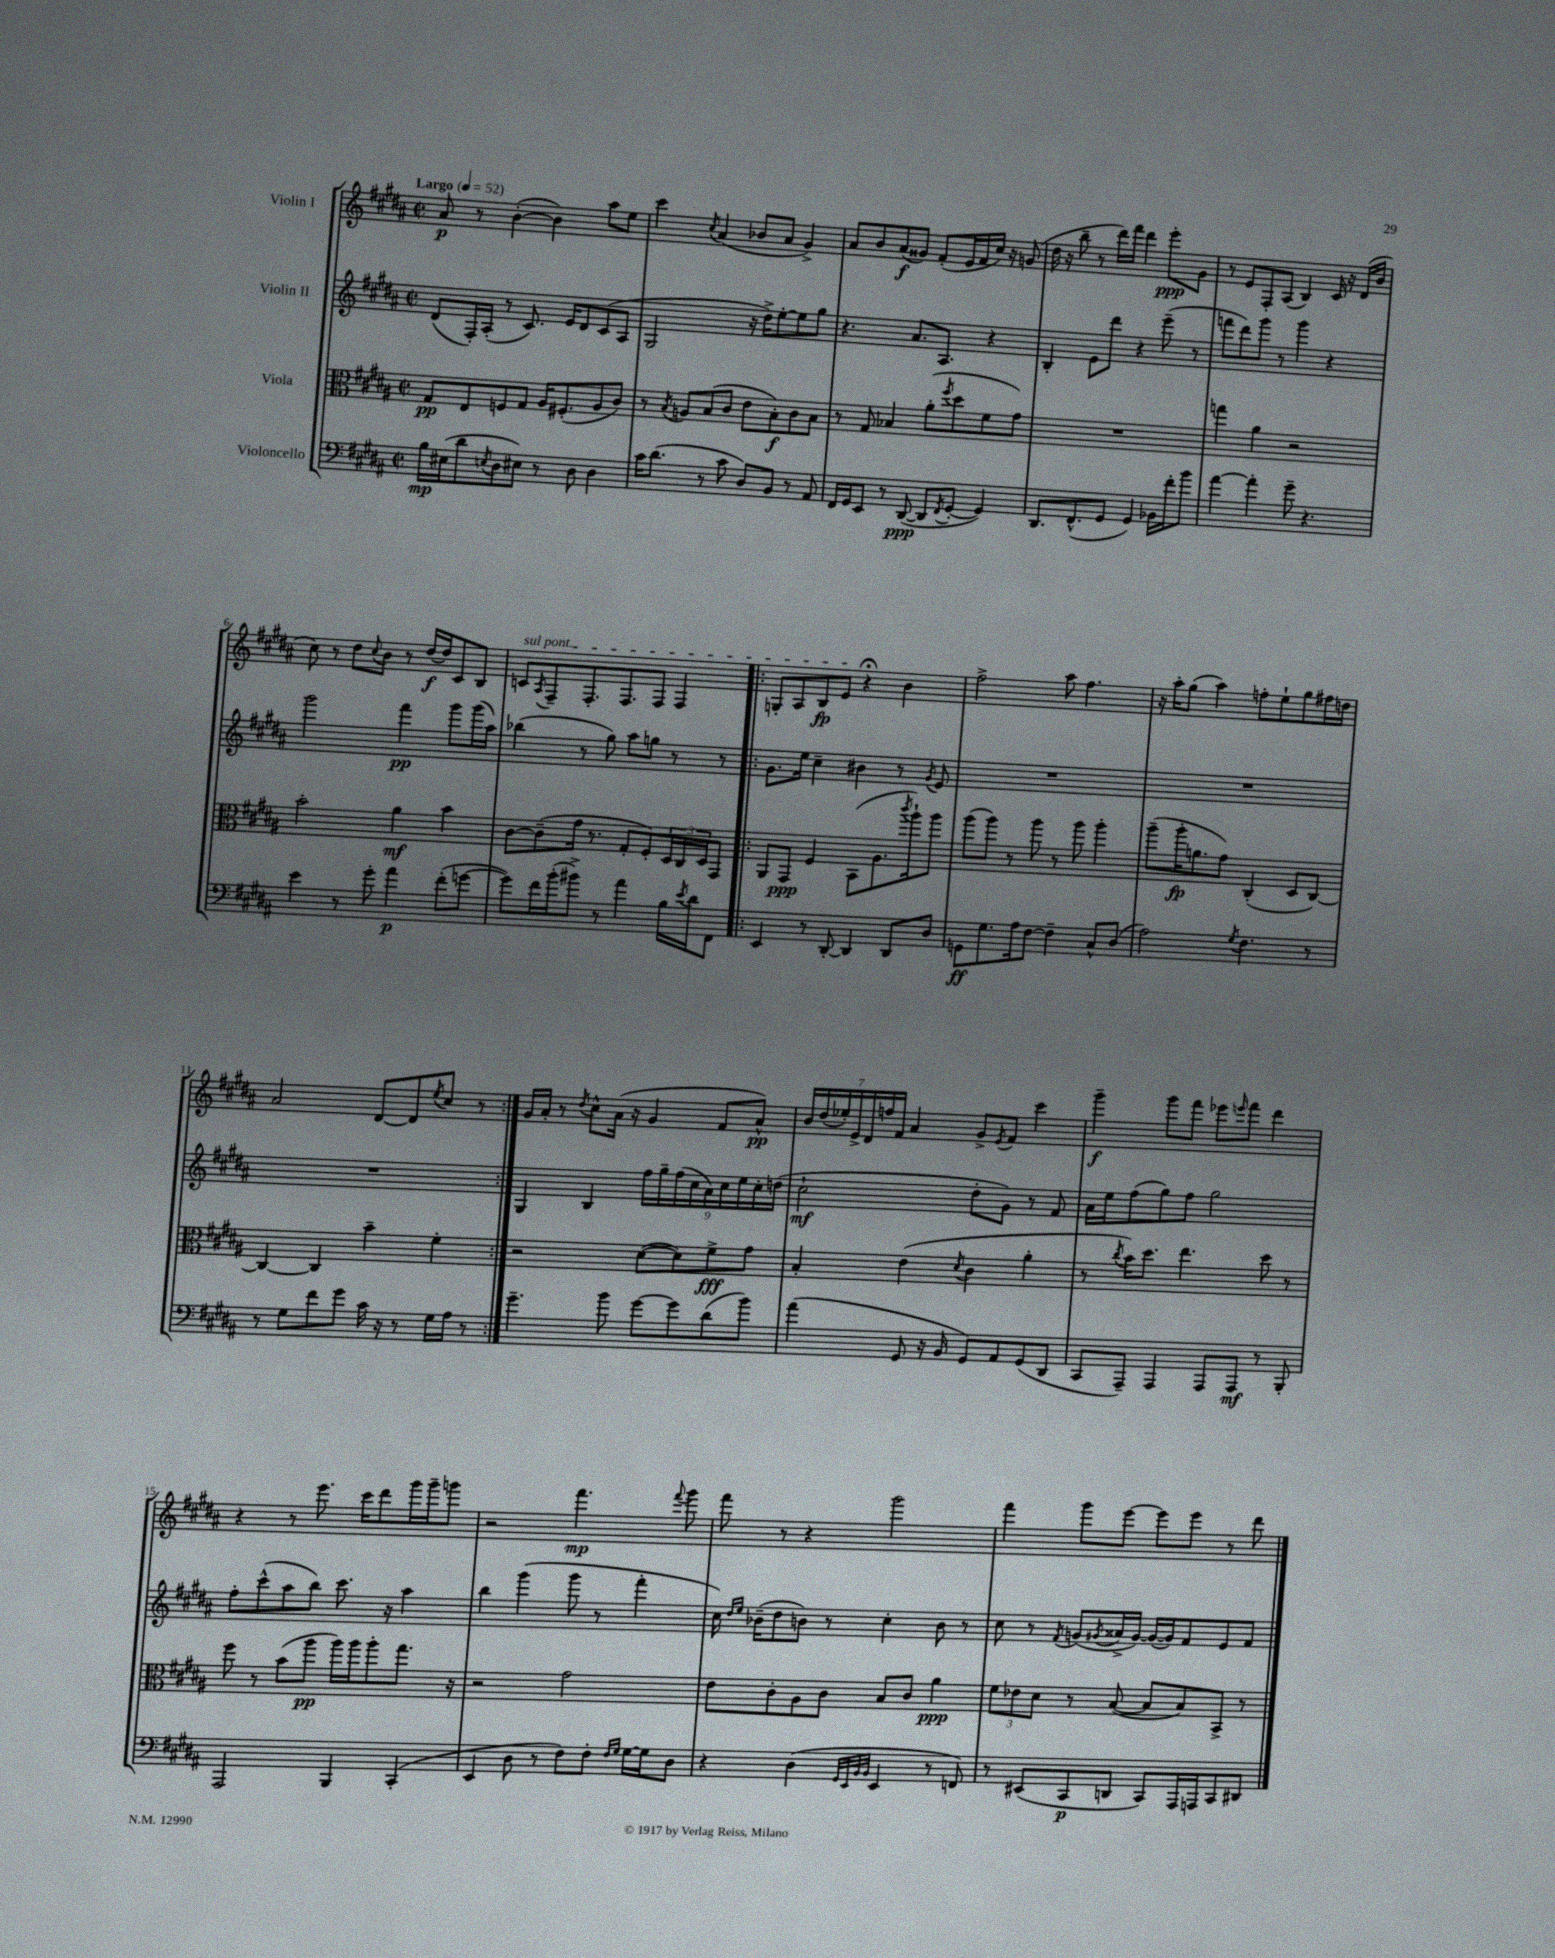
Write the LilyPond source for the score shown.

<<
\new StaffGroup <<
\new Staff = "s0" \with { instrumentName = "Violin I" } {
    \clef treble \key b \major \defaultTimeSignature \time 2/2 \tempo "Largo" 4 = 52
    ais'8\p r8 b'4~-.( b'4) ais''8 e''8 |
    cis'''4 \acciaccatura { cis''8 } ais'4( bes'8 ais'8 gis'4->) |
    ais'8 b'8 ais'8\f( gisis'8) fis'8-.( e'16 fis'16 cis''16) r16 g'8( |
    dis''16 r16 b''8-- r8 dis'''16) fis'''16 dis'''4 e'''8-.\ppp gis'8 |
    r8 e'8 fis8-. ais8( b4) cis'16 r16 dis'16( b'16 |
    cis''8) r8 dis''8 \appoggiatura { cis''8 } b'8 r8 dis''16~\f dis''16 cis'8 b8 |
    \once \override TextSpanner.bound-details.left.text = \markup { \italic "sul pont." } c'8\startTextSpan \acciaccatura { ais8 } fis8-- fis8.-. fis8. fis8 fis4 |
    \repeat volta 2 { g8-. ais8 b8\fp e'8\stopTextSpan r4\fermata b'4 |
    fis''2-> ais''8 fis''4. |
    r16 ais''16-. gis''8( ais''4) f''8-. e''8-! gis''8 fis''16 d''16 |
    ais'2 dis'8~ dis'8 \acciaccatura { e''8 } cis''8 r8 | }
    gis'16 ais'16-. r8 \acciaccatura { dis''8 } cis''8-^ ais'16( r16 gis'4 fis'8 ais'8-^\pp) |
    \tuplet 7/4 { b'16 dis''16( ees''16-.) e'16-> dis'16 f''16 fis'16 } ais'4 gis'8-> \acciaccatura { e'8 } fis'8 cis'''4 |
    gis'''4--\f gis'''8 fis'''8 ees'''8 \grace { e'''16 } fis'''8 dis'''4 |
    r4 r8 e'''8. cis'''16 dis'''8 gis'''16 gis'''16-- g'''8 |
    r2 fis'''4.\mp \appoggiatura { fis'''8 } gis'''8 |
    fis'''8 r8 r4 gis'''2 |
    fis'''4 gis'''8 e'''8~ e'''8 e'''8 r8 dis'''8 \bar "|." |
}
\new Staff = "s1" \with { instrumentName = "Violin II" } {
    \clef treble \key b \major \defaultTimeSignature \time 2/2
    dis'8( fis16-.) ais16-.( r8 cis'8.) e'16 dis'8 cis'8( ais8 |
    gis2 r16 dis''16->) e''8~-. e''8 gis''8 |
    r4. ais'8. ais8. r4 |
    b4-. e'8 dis'''8 r4 e'''8--( r8 |
    f'''8 dis'''8) gis'''8 r8 gis'''4 r4 |
    gis'''2 fis'''4\pp gis'''8 gis'''16( ais''16) |
    bes''4( r8 gis''8) ais''8 g''8 r8 r8 |
    \repeat volta 2 { gis'8. e''16 cis''4-- bis'4 r8 \acciaccatura { gis'8 } e'8 |
    R1 |
    R1 |
    R1 | }
    gis4 b4 \tuplet 9/8 { fis''16 gis''16-- fis''16( cis''16 ais'16) cis''16 e''16 cis''16-. d''16( } |
    cis''2-!\mf dis''8-. gis'8) r8 fis'8 |
    ais'16 e''16 fis''8( gis''8) fis''8 gis''2 |
    fis''8-. cis'''8-^( ais''8 b''8) cis'''8. r16 ais''4 |
    b''4 gis'''4( gis'''8 r8 fis'''4-. |
    cis''16) \grace { dis''16 e''16 } bes'16--( dis''8 b'8) r8 cis''4-. b'8 r8 |
    cis''8 r8 \acciaccatura { fis'8 } g'8( \acciaccatura { gis'8 } aisis'16-> gis'16~) gis'16~( gis'16) fis'8 e'8 fis'8 \bar "|." |
}
\new Staff = "s2" \with { instrumentName = "Viola" } {
    \clef alto \key b \major \defaultTimeSignature \time 2/2
    gis8\pp e8 f8 gis8 ais16 fis8.-.( ais8 cis'8) |
    r8 \acciaccatura { b8 } a8 b8( cis'8 e'8 b8-.\f) cis'8 b8 |
    r8 gis8 bes4 ais'8-.( \acciaccatura { fis''8 } dis''8 fis'8 gis'8) |
    R1 |
    g''4 ais'4 r2 |
    b'2-. ais'4\mf b'4 |
    cis'8~ cis'8--( gis'16 r8. gis8-. fis8-.) \tuplet 3/2 { dis16 cis16 dis16 } gis,8 |
    \repeat volta 2 { ais,8 gis,8\ppp fis4 b,8( ais8. \acciaccatura { cis'''8 } ais''16-!) ais''8 |
    ais''8( ais''8) r8 ais''8 r8 ais''8 ais''4-. |
    ais''8--( ais''16-.\fp a'8. gis'8) cis4-.( dis8 cis8~) |
    cis4~ cis4 b'4-- fis'4-. | }
    r2 dis'8~( dis'8) fis'8->\fff gis'8 |
    b4-. e'4( \acciaccatura { dis'8 } cis'4 ais'4-. |
    r8 \acciaccatura { cis''8 } b'16) dis''8. e''4. dis''8 r8 |
    fis''8 r8 b'8( ais''8\pp ais''16) ais''16 ais''8-. gis''8. r16 |
    r2 gis'2 |
    e'8 cis'8-. ais8 cis'8 b8 cis'8 ais'4\ppp |
    \tuplet 3/2 { fis'8 ees'8 dis'8 } r8 b8~( b8 b8) b,8-> r8 \bar "|." |
}
\new Staff = "s3" \with { instrumentName = "Violoncello" } {
    \clef bass \key b \major \defaultTimeSignature \time 2/2
    b16\mp eis16( dis'8 \acciaccatura { e8 } dis8 eis8) r8 dis8 dis4 |
    cis'16 dis'8.( r8 cis'8 dis8) b,8 r8 ais,8 |
    fis,16 gis,16 e,8 r8 dis,8~\ppp( dis,8 \acciaccatura { fis,8 } gis,8~-. gis,4) |
    dis,8. fis,8.-^( gis,8 gis,4) bes,16 fis'16-. b'8 |
    ais'4~ ais'4-. gis'8-- r4. |
    e'4 r8 gis'8-. ais'4\p fis'8-.( g'8~ |
    g'8) fis'16 b'16-.( bis'8->) r8 ais'4 b16 \acciaccatura { e'8 } dis'16 fis,8 |
    \repeat volta 2 { e,4 r8 dis,8~-. dis,4 dis,8 dis8 |
    g,8\ff gis8. ais16 fis8~ fis4-- cis8-^ dis8( |
    ais2) \acciaccatura { gis8 } fis4. r8 |
    r8 gis8 fis'8 gis'8 cis'16 r16 r8 gis16 ais16 r8 | }
    gis'4.-- b'8 gis'8~ gis'8 dis'8( b'8) |
    ais'4( gis,8 r16 b,16 gis,8) ais,8 gis,8( dis,8 |
    cis,8 ais,,8--) ais,,4 ais,,8 ais,,8\mf r8 b,,8-. |
    ais,,2 b,,4 cis,4-.( |
    e,4 dis8 r8 fis8) fis8-. \grace { fis16 gis16 } gis16~ gis16 dis8 |
    r4 dis4( \grace { gis,32 e,32 b,32 b,32 } e,4 r8 f,8) |
    r8 eis,8( cis,8\p d,8 cis,8) ais,,16 a,,16 cis,8 dis,8 \bar "|." |
}
>>
>>
